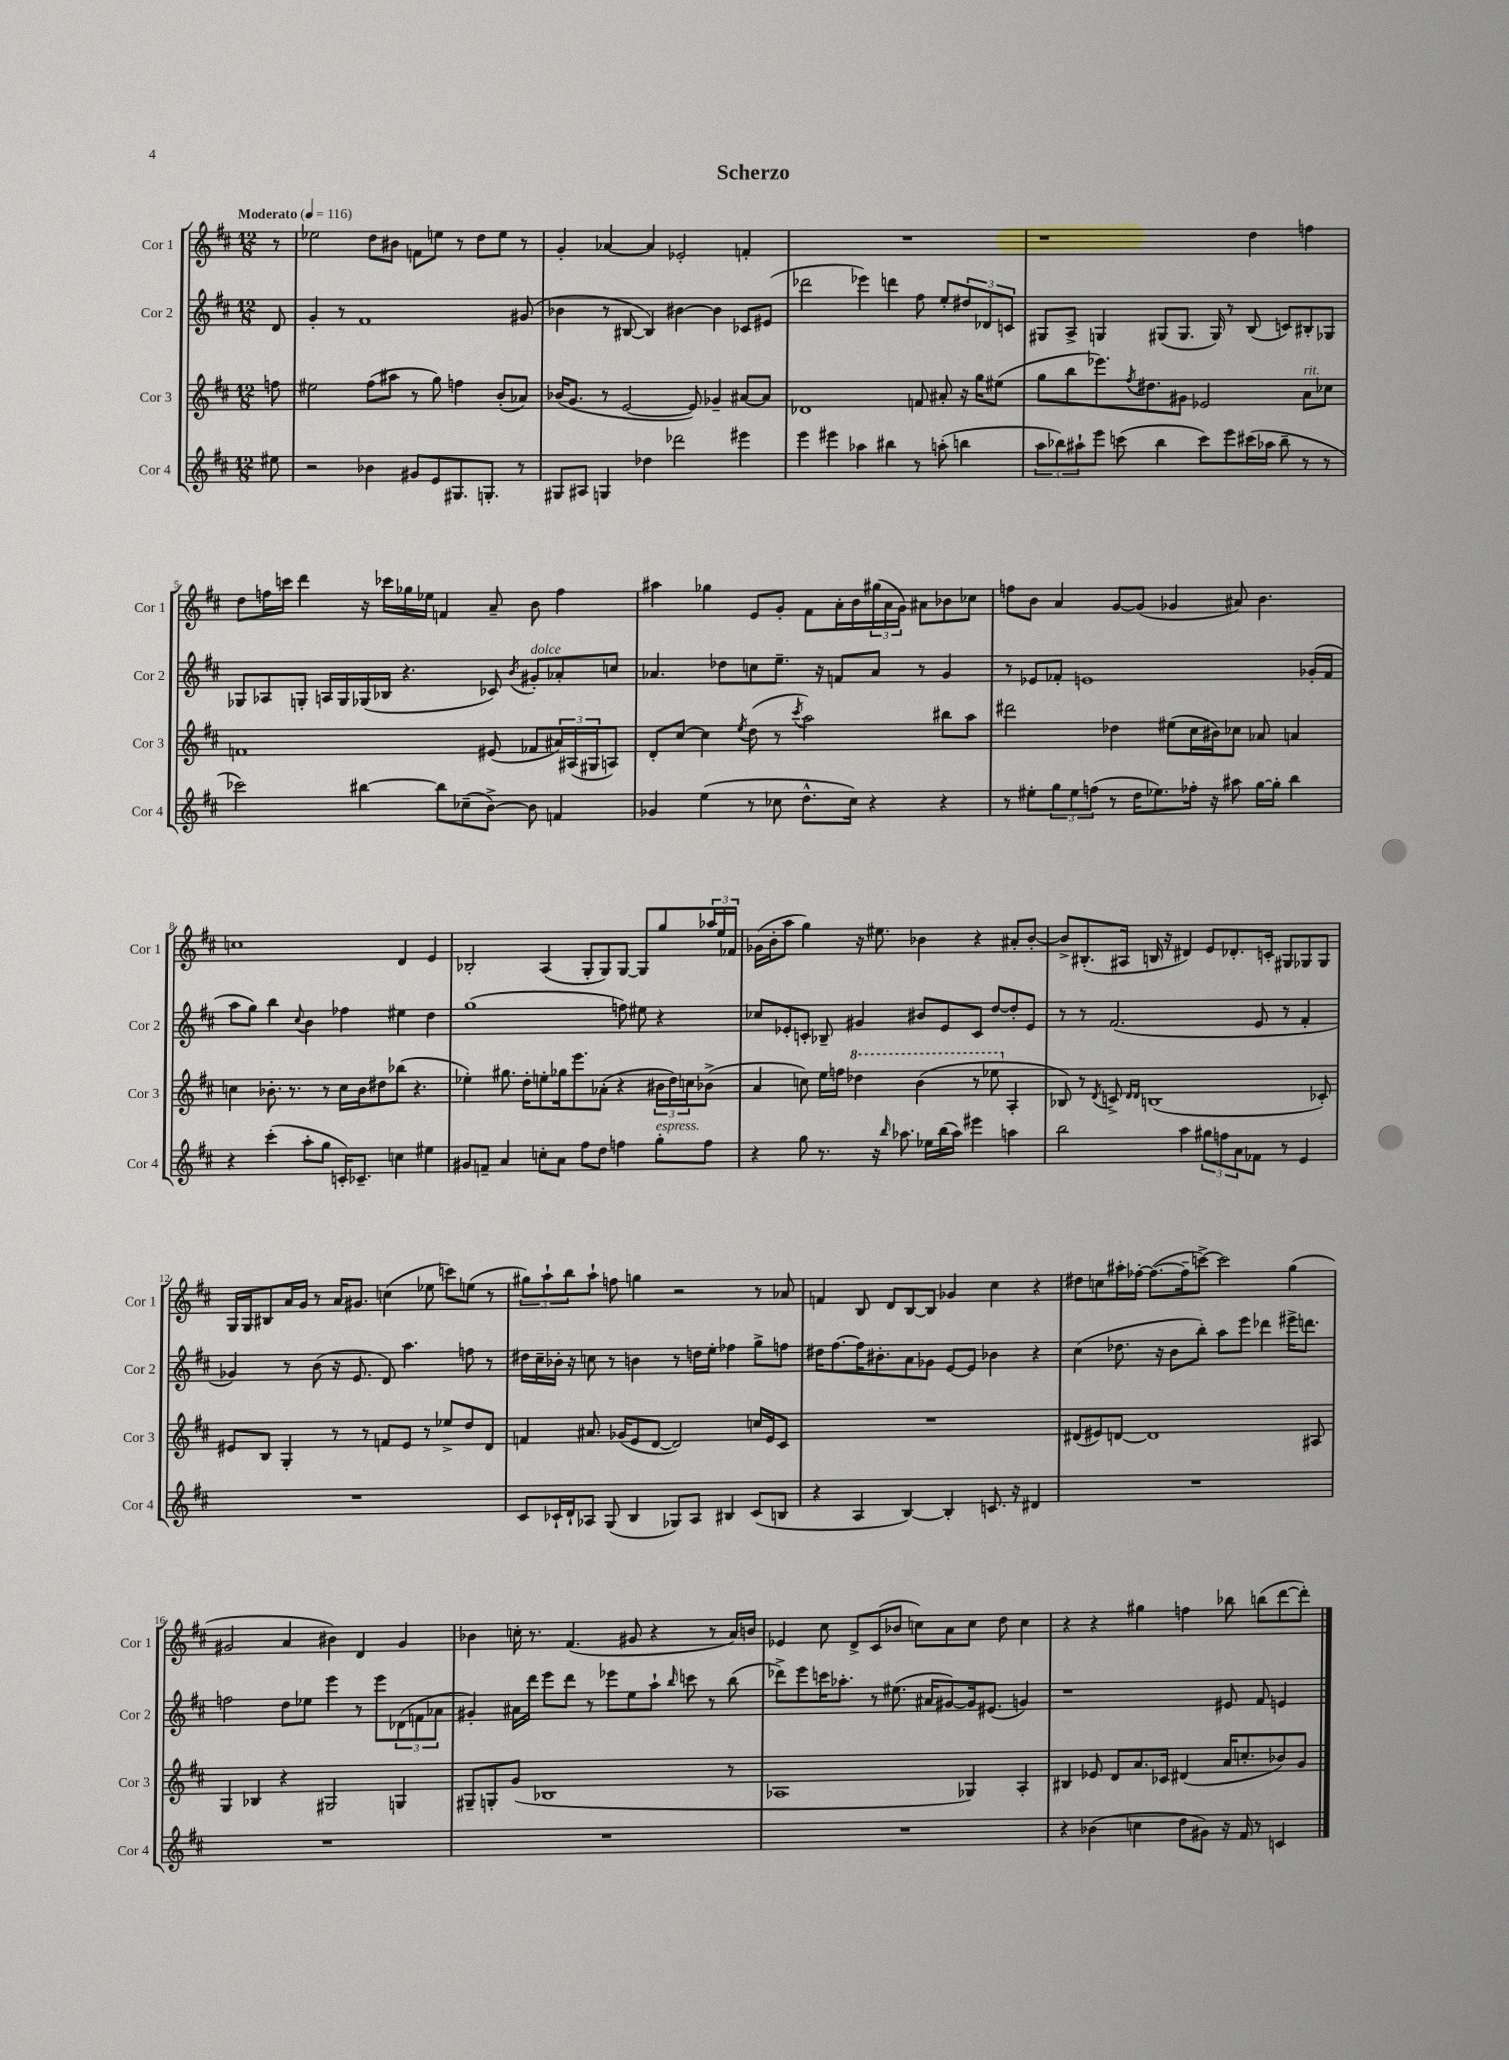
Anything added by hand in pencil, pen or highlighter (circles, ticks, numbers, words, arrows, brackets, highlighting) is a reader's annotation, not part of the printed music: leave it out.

**kern	**kern	**kern	**kern
*staff4	*staff3	*staff2	*staff1
*clefG2	*clefG2	*clefG2	*clefG2
*k[f#c#]	*k[f#c#]	*k[f#c#]	*k[f#c#]
*M12/8	*M12/8	*M12/8	*M12/8
*MM116	*MM116	*MM116	*MM116
8ee#	8ff	8d	8r
=	=	=	=
2r	2ee#	4g'	2ee-
.	.	8r	.
.	.	1f#	.
4b-	(8ff#	.	8dd
.	8aa#	.	8b#
8g#	8r	.	8f
8e	8gg)	.	8ee
8.G#	4ff	.	8r
.	.	.	8dd
8.G'	.	.	.
.	(8b'	.	8ee
8r	8a-)	(8g#	8r
=	=	=	=
8G#	(16b-	4b-	4g'
.	8.g	.	.
8A#	.	.	.
4G	8r	8r	[4a-
.	[2e	[8B#	.
4dd-	.	4B#])	4a-]
2ddd-	.	[4b#	2e-'
.	8e])	.	.
.	4g-~	4b#]	.
4eee#	[8a#	8c-	4f'
.	8a#]	(8e#	.
=	=	=	=
4eee	1d-	2ddd-	1.r
4eee#	.	.	.
4aa-	.	4eee-)	.
4bb#	.	4ddd	.
8r	8f	8ff#	.
(8aa'	8a#'	8ee'	.
4bb	16r	12dd#	.
.	16gg	.	.
.	.	12d-	.
.	(8ee#	.	.
.	.	12c	.
=	=	=	=
12aa	8gg	8G#	1r
12bb-)	.	.	.
.	8bb	8A^	.
12aa#`	.	.	.
8eee	8.eee-)	4G	.
(8ccc	.	.	.
.	8qff#	.	.
.	8.dd#	.	.
4bb-	.	(8G#	.
.	8g#	8.G#	.
8ccc)	2e-	.	.
.	.	16G#)	.
8eee	.	8r	.
(16ccc#	.	(8B	4dd
16aa-	.	.	.
8bb-~	.	8c)	.
8r	8a	8B#'	4ff
8r	8cc-	8G-	.
=	=	=	=
2ccc-)	1f	8G-	8dd
.	.	8A-	16ff
.	.	.	16ccc
.	.	8G'	4ddd
.	.	16A	.
.	.	16G	.
[4bb#	.	(16G-	16r
.	.	16B-	16ccc-
.	.	4.r	16gg-
.	.	.	16ee-
8bb#]	.	.	4f
(8cc-~	.	.	.
[8b^)	(8e#	8c-)	8a~
.	.	8qb	.
8b]	8f-	8g#'	8b
4f	24a#)	8a-'	4ff
.	(24A#	.	.
.	24G#	.	.
.	8A)	8cc	.
=	=	=	=
4g-	8d'	4.a-	4aa#
.	[8cc#	.	.
(4ee	4cc#]	.	4gg-
.	.	8dd-	.
.	8qee	.	.
8r	(8dd	8cc	8e
8cc-	8r	8.ee~	8g'
.	8qccc#	.	.
8.dd^^	2aa)	.	8f#
.	.	16r	.
.	.	8f	16a'
16cc-)	.	.	16b
4r	.	8a-	(24gg#
.	.	.	24a
.	.	.	24g)
.	.	8r	8a#
4r	8bb#	4g	8b-
.	8aa	.	8cc-
=	=	=	=
8r	2ddd#	8r	8ff
8ee#'	.	8e-	8b
12gg	.	8f-'	4a
12ee#	.	.	.
.	.	1e	.
(12ff	.	.	.
8r	4dd-	.	[8g
16dd	.	.	(8g]
8.ee-)	.	.	.
.	(8ee#	.	4g-
16ff-'	16cc#	.	.
16r	16b#)	.	.
8aa#	8cc-	.	8a#)
[16gg	8a-	.	4.b
16gg']	.	.	.
4bb	4a	.	.
.	.	(16g-'	.
.	.	16f-	.
=	=	=	=
4r	4cc	8aa	1cc
.	.	8gg)	.
(4ccc#'	8.b-'	4bb	.
.	8.r	.	.
.	.	8qqcc#	.
8aa'	.	4b	.
8gg	8r	.	.
16c')	16cc	4ff-	.
8.c-~	16b-	.	.
.	8dd#	.	.
4cc	(8bb-	4ee#	4d
.	4.r	.	.
4ee#	.	4dd	4e
=	=	=	=
8g#	4ee-')	(1gg	2B-'
8f~	.	.	.
4a	8.gg#	.	.
.	16dd'	.	.
8cc'	8ee'	.	(4A
8a	16gg-	.	.
.	8.eee	.	.
8ff#	.	.	8G'
8dd	(8a-'	.	8G)
4ff	4r	8ff)	[8G
.	.	8ee#	8G]
8gg'	24b#	4r	8gg
.	24dd)	.	.
.	24cc	.	.
8ff	(8b-^	.	24aa-
.	.	.	24ee
.	.	.	24f-
=	=	=	=
4r	4a	8cc-	(16g-
.	.	.	16b'
.	.	8e-'	8aa
8gg	8cc)	8c'	4gg)
8.r	16ee	8B-~	.
.	16ff	.	.
.	4ddd-	4g#	16r
16r	.	.	8.ee#
16qqbb	.	.	.
8.aa-	.	.	.
.	(4bb	8b#	4b-
16ee-	.	.	.
(16bb	.	8e-	.
16aa-)	.	.	.
4eee#	8r	8c	4r
.	8eee-	[8dd	.
4aa	4A'	8dd']	8a#'
.	.	8e-	[8b-'
=	=	=	=
2bb	8B-)	8r	8b-^]
.	8r	8r	(8.B#'
.	8qd	.	.
.	8c^	(2.f#	.
.	.	.	16A#
.	16qqd	.	.
.	16qqd	.	.
.	(1B	.	16B
.	.	.	16r
4aa	.	.	4d#)
12gg#	.	.	8e
12ff	.	.	.
.	.	.	8.d-'
12a	.	.	.
8f-	.	8e	.
.	.	.	16c'
8r	.	8r	8G#
4e	.	4f#'	8G-
.	8c-')	.	8G-
=	=	=	=
1.r	8e#	4g-)	16G
.	.	.	16G
.	8B	.	8B#
.	4G'	8r	16a
.	.	.	16g
.	.	(8b	8r
.	8r	16r	16a
.	.	8.e	8.g#
.	8r	.	.
.	8f	8d)	(4cc
.	8e#	4.aa	.
.	8r	.	8ee-
.	8ee-^	.	8ccc)
.	8dd	8ff	(8ee
.	8d	8r	8r
=	=	=	=
8c#	4f	16dd#	12gg#)
.	.	16cc#~	.
.	.	.	12aa`
16c-`	.	16b-'	.
.	.	.	12bb
16d`	.	16r	.
8A-	8.a#	8cc	8aa`
(8G	.	8r	8ff
.	(16g-	.	.
4B	8e	4b	4gg
.	[8d	.	.
8G-)	2d])	8r	2r
8A-	.	16dd	.
.	.	16ee'	.
4B#	.	4ff-	.
(8c-	16cc	8gg^	8r
.	16e	.	.
8B	8c#	8ff	8a-
=	=	=	=
4r	1.r	16dd#	4f
.	.	[8.ff#	.
4A	.	16ff#]	8B
.	.	8.b#'	.
.	.	.	8d
[4B)	.	8a	[8B
.	.	8g-	8B]
4B']	.	[8e	4g-
.	.	8e]	.
8.c	.	4b-	4cc#
16r	.	.	.
4d#	.	4r	4r
=	=	=	=
1.r	(8d#	(4cc#	8dd#
.	8e#)	.	8cc
.	[8d	8.dd-	16aa#'
.	.	.	[16ff-'
.	1d]	.	(8.ff-_
.	.	16r	.
.	.	8b	.
.	.	.	16ff-~]
.	.	8bb')	[8ccc^)
.	.	8aa	2ccc]
.	.	8eee	.
.	.	4ddd-	.
.	.	16eee#^	(4gg
.	.	8.ddd	.
.	8A#	.	.
=	=	=	=
1.r	4G	2ff	2g#
.	4B-	.	.
.	4r	8dd	4a
.	.	8ee-	.
.	2G#	4eee	4b#)
.	.	8r	4d
.	.	8eee	.
.	4G	(12d-	4g#
.	.	12f	.
.	.	12a-	.
=	=	=	=
1.r	8G#~	4g#')	4b-
.	8G'	.	.
.	(8g	16a#	16cc'
.	.	16ddd	8.r
.	1B-	8eee	.
.	.	8ddd	(4.f#
.	.	8r	.
.	.	8eee-	.
.	.	8ee	8g#
.	.	8aa`	4r
.	.	16qqbb	.
.	.	8ccc	.
.	.	8r	8r
.	8r	(8bb	16a)
.	.	.	16b
=	=	=	=
1.r	1A-	8ddd-^)	4e-
.	.	8eee	.
.	.	16ccc	8cc#
.	.	8.aa-'	.
.	.	.	8d^
.	.	8r	(8c#
.	.	(8.ee#	8b-
.	.	.	8cc)
.	.	16a#	.
.	.	[8g#)	8a
.	4G-)	16g#]	8cc
.	.	(8.e#	.
.	.	.	8dd
.	4A-'	4g)	4cc
=	=	=	=
4r	4B#	1r	4r
(4b-	8e-	.	4r
.	8d	.	.
4cc	8.a	.	4gg#
.	16c-	.	.
8dd	(4d#	.	4ff
8g#)	.	.	.
16r	16a	8e#	8bb-
16f#	8.cc'	.	.
8r	.	8f#	(8bb
4c	8b-)	4e	[8ddd
.	8g	.	8ddd'])
==	==	==	==
*-	*-	*-	*-
